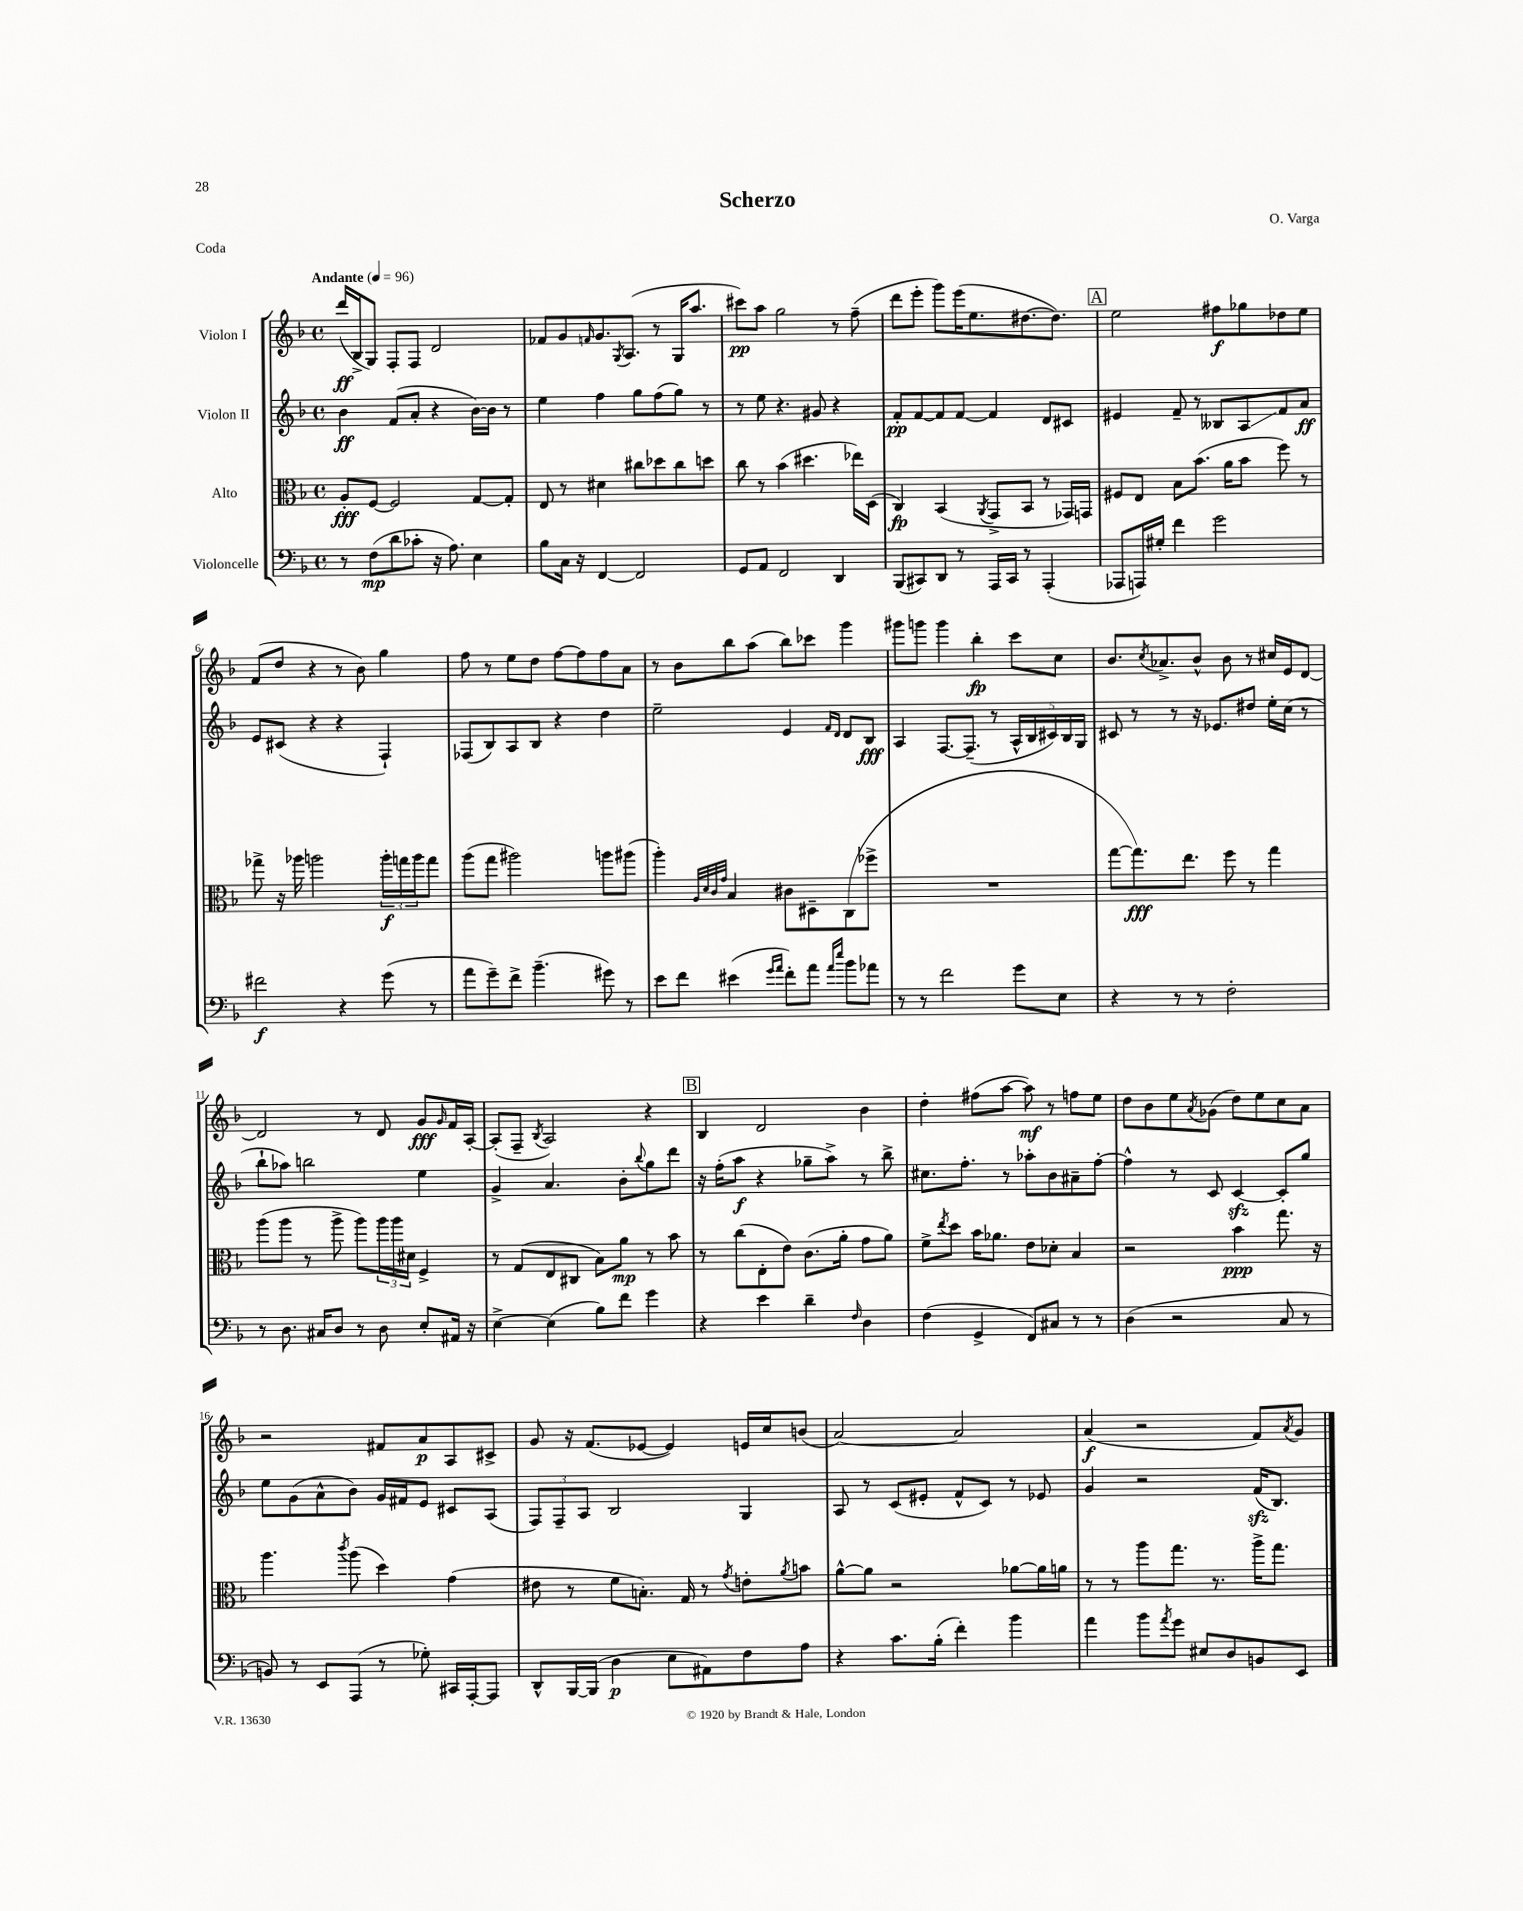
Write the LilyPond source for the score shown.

\header { title = "Scherzo" composer = "O. Varga" piece = "Coda" }
<<
\new StaffGroup <<
\new Staff = "s0" \with { instrumentName = "Violon I" } {
    \clef treble \key f \major \defaultTimeSignature \time 4/4 \tempo "Andante" 4 = 96
    d'''16\ff( bes16-> g8) f8-. f8 d'2 |
    fes'8 g'8 \grace { f'16 } g'8. \acciaccatura { g8 } a8.( r8 g16 a''8. |
    cis'''8\pp) a''8 g''2 r8 f''8--( |
    d'''8 e'''8-. g'''8) e'''16( e''8. dis''8.~ dis''8.) |
    \mark \markup { \box "A" } e''2 fis''8\f ges''8 des''8 e''8 |
    f'8( d''8 r4 r8 bes'8) g''4 |
    f''8 r8 e''8 d''8 f''8~ f''8 f''8 a'8 |
    r8 bes'8 bes''8 a''8( bes''8) ces'''8 g'''4 |
    gis'''8 g'''8 g'''4 bes''4-.\fp c'''8 c''8 |
    bes'8. \acciaccatura { c''8 } aes'8.-> bes'8-^ bes'8 r8 cis''16 e'16 d'8~ |
    d'2 r8 d'8 g'8\fff \grace { g'16 } f'16 a16~-. |
    a8-.( f8-- \acciaccatura { bes8 } a2) r4 |
    \mark \markup { \box "B" } bes4 d'2 bes'4 |
    d''4-. fis''8( a''8~ a''8\mf) r8 f''8 e''8 |
    d''8 bes'8 e''8 \acciaccatura { a'8 } ges'8( d''8) e''8 c''8 a'8 |
    r2 fis'8 a'8\p a8 cis'8-> |
    g'8 r16 f'8.( ees'8~ ees'4) e'16 c''16 b'8( |
    a'2~) a'2 |
    a'4\f( r2 f'8) \acciaccatura { a'8 } g'8 \bar "|." |
}
\new Staff = "s1" \with { instrumentName = "Violon II" } {
    \clef treble \key f \major \defaultTimeSignature \time 4/4
    bes'4\ff f'8( a'8-. r4 bes'16~) bes'16 r8 |
    e''4 f''4 g''8 f''8( g''8) r8 |
    r8 e''8 r4. gis'8 r4 |
    f'8-.\pp f'8~ f'8 f'8~ f'4 d'8 cis'8 |
    \mark \markup { \box "A" } eis'4 f'8-- r8 beses8 a8\glissando f'8 a'8\ff |
    e'8 cis'8( r4 r4 f4-!) |
    fes8( bes8) a8 bes8 r4 d''4 |
    e''2-- e'4 \grace { f'16 d'16 } d'8 bes8\fff |
    a4 f8.~ f8.--( r8 \tuplet 5/4 { a16-^ bes16 cis'16) bes16 g16 } |
    cis'8 r8 r8 r16 ees'8. dis''8 e''16-. c''16( r8 |
    bes''8-! aes''8) b''2 e''4 |
    g'4-> a'4. bes'8-. \appoggiatura { bes''8 } g''8 d'''8 |
    \mark \markup { \box "B" } r16 f''16-.( a''8\f r4 ges''8-- a''8->) r8 bes''8-> |
    cis''8. f''8.-. r8 aes''8-. bes'8 ais'8-- f''8~-. |
    f''4-^ r8 c'8 c'4~\sfz c'8-. g''8 |
    e''8 g'8( a'8-^ bes'8) g'16 fis'16 e'8 cis'8 a8( |
    \tuplet 3/2 { f8) f8-- a8 } bes2 g4 |
    a8 r8 c'8( eis'8-. f'8-^ c'8) r8 ees'8 |
    g'4 r2 f'16\sfz( bes8.) \bar "|." |
}
\new Staff = "s2" \with { instrumentName = "Alto" } {
    \clef alto \key f \major \defaultTimeSignature \time 4/4
    a8-.\fff f8~ f2 g8~ g8-. |
    e8 r8 dis'4 cis''8 des''8 cis''8 d''8 |
    c''8 r8 bes'4( dis''4. ees''16) d16( |
    c4\fp) bes,4( \acciaccatura { a,8 } g,8-> bes,8 r8 ges,16) g,16 |
    \mark \markup { \box "A" } fis8 e8 bes8 bes'8.( a'16 bes'8 f''8) r8 |
    ges''8-> r16 aes''16 a''2 \tuplet 3/2 { a''16-.\f g''16 a''16 } g''8 |
    a''8( g''8 ais''2) a''8 ais''8( |
    a''4-.) \grace { a32 d'32 c'32 g'32 } bes4 cis'8 dis8-- c8( fes''8-> |
    R1 |
    g''8~ g''8.\fff) e''8. f''8 r8 g''4 |
    a''8( a''8 r8 a''8-> a''8) \tuplet 3/2 { a''16 a''16 dis'16 } f4-> |
    r8 g8( e8 cis8 bes8) a'8\mp r8 bes'8 |
    \mark \markup { \box "B" } r8 c''8( e8-. e'8) c'8.( a'16-. g'8 a'8) |
    f'8-> \acciaccatura { e''8 } d''8 bes'16 aes'8. e'8 des'8-. bes4 |
    r2 bes'4\ppp g''8. r16 |
    a''4. \acciaccatura { c'''8 } a''8( d''4) g'4( |
    eis'8 r8 f'8 b8.-.) g16 r8 \acciaccatura { g'8 } e'8-. \acciaccatura { a'8 } b'8 |
    a'8~-^ a'8 r2 aes'8~ aes'16 a'16 |
    r8 r8 a''8 g''8. r8. a''16-> g''8. \bar "|." |
}
\new Staff = "s3" \with { instrumentName = "Violoncelle" } {
    \clef bass \key f \major \defaultTimeSignature \time 4/4
    r8 f8\mp( d'8 ces'8-. r16 a8.) e4 |
    bes8 c16 r16 f,4~ f,2 |
    g,8 a,8 f,2 d,4 |
    bes,,8( cis,8) d,8 r8 a,,16 cis,16 r8 a,,4-.( |
    \mark \markup { \box "A" } aes,,8 a,,16) gis16-. f'4 g'2 |
    fis'2\f r4 g'8( r8 |
    a'8 g'8--) f'8-> bes'4.--( gis'8) r8 |
    e'8 f'8 eis'4( \grace { g'16 a'16 } f'8-.) a'8 \grace { a'16 e''16 } bes'8 aes'8 |
    r8 r8 f'2 g'8 e8 |
    r4 r8 r8 f2-. |
    r8 d8. cis16 d8 r8 d8 e8-. ais,16 r16 |
    e4~-> e4( bes8) f'8 g'4 |
    \mark \markup { \box "B" } r4 e'4 d'4-- \grace { f16 } d4 |
    f4( g,4-> f,8) cis8 r8 r8 |
    d4( r2 c8 r8 |
    b,8) r8 e,8 a,,8( r8 ges8-.) cis,16 a,,16~-. a,,8 |
    d,8-^ bes,,16~ bes,,16( d4\p e8 ais,8) f8 a8 |
    r4 c'8. bes16-.( f'4-.) bes'4 |
    a'4 bes'8 \acciaccatura { a'8 } g'8 eis8 d8 b,8 e,8 \bar "|." |
}
>>
>>
